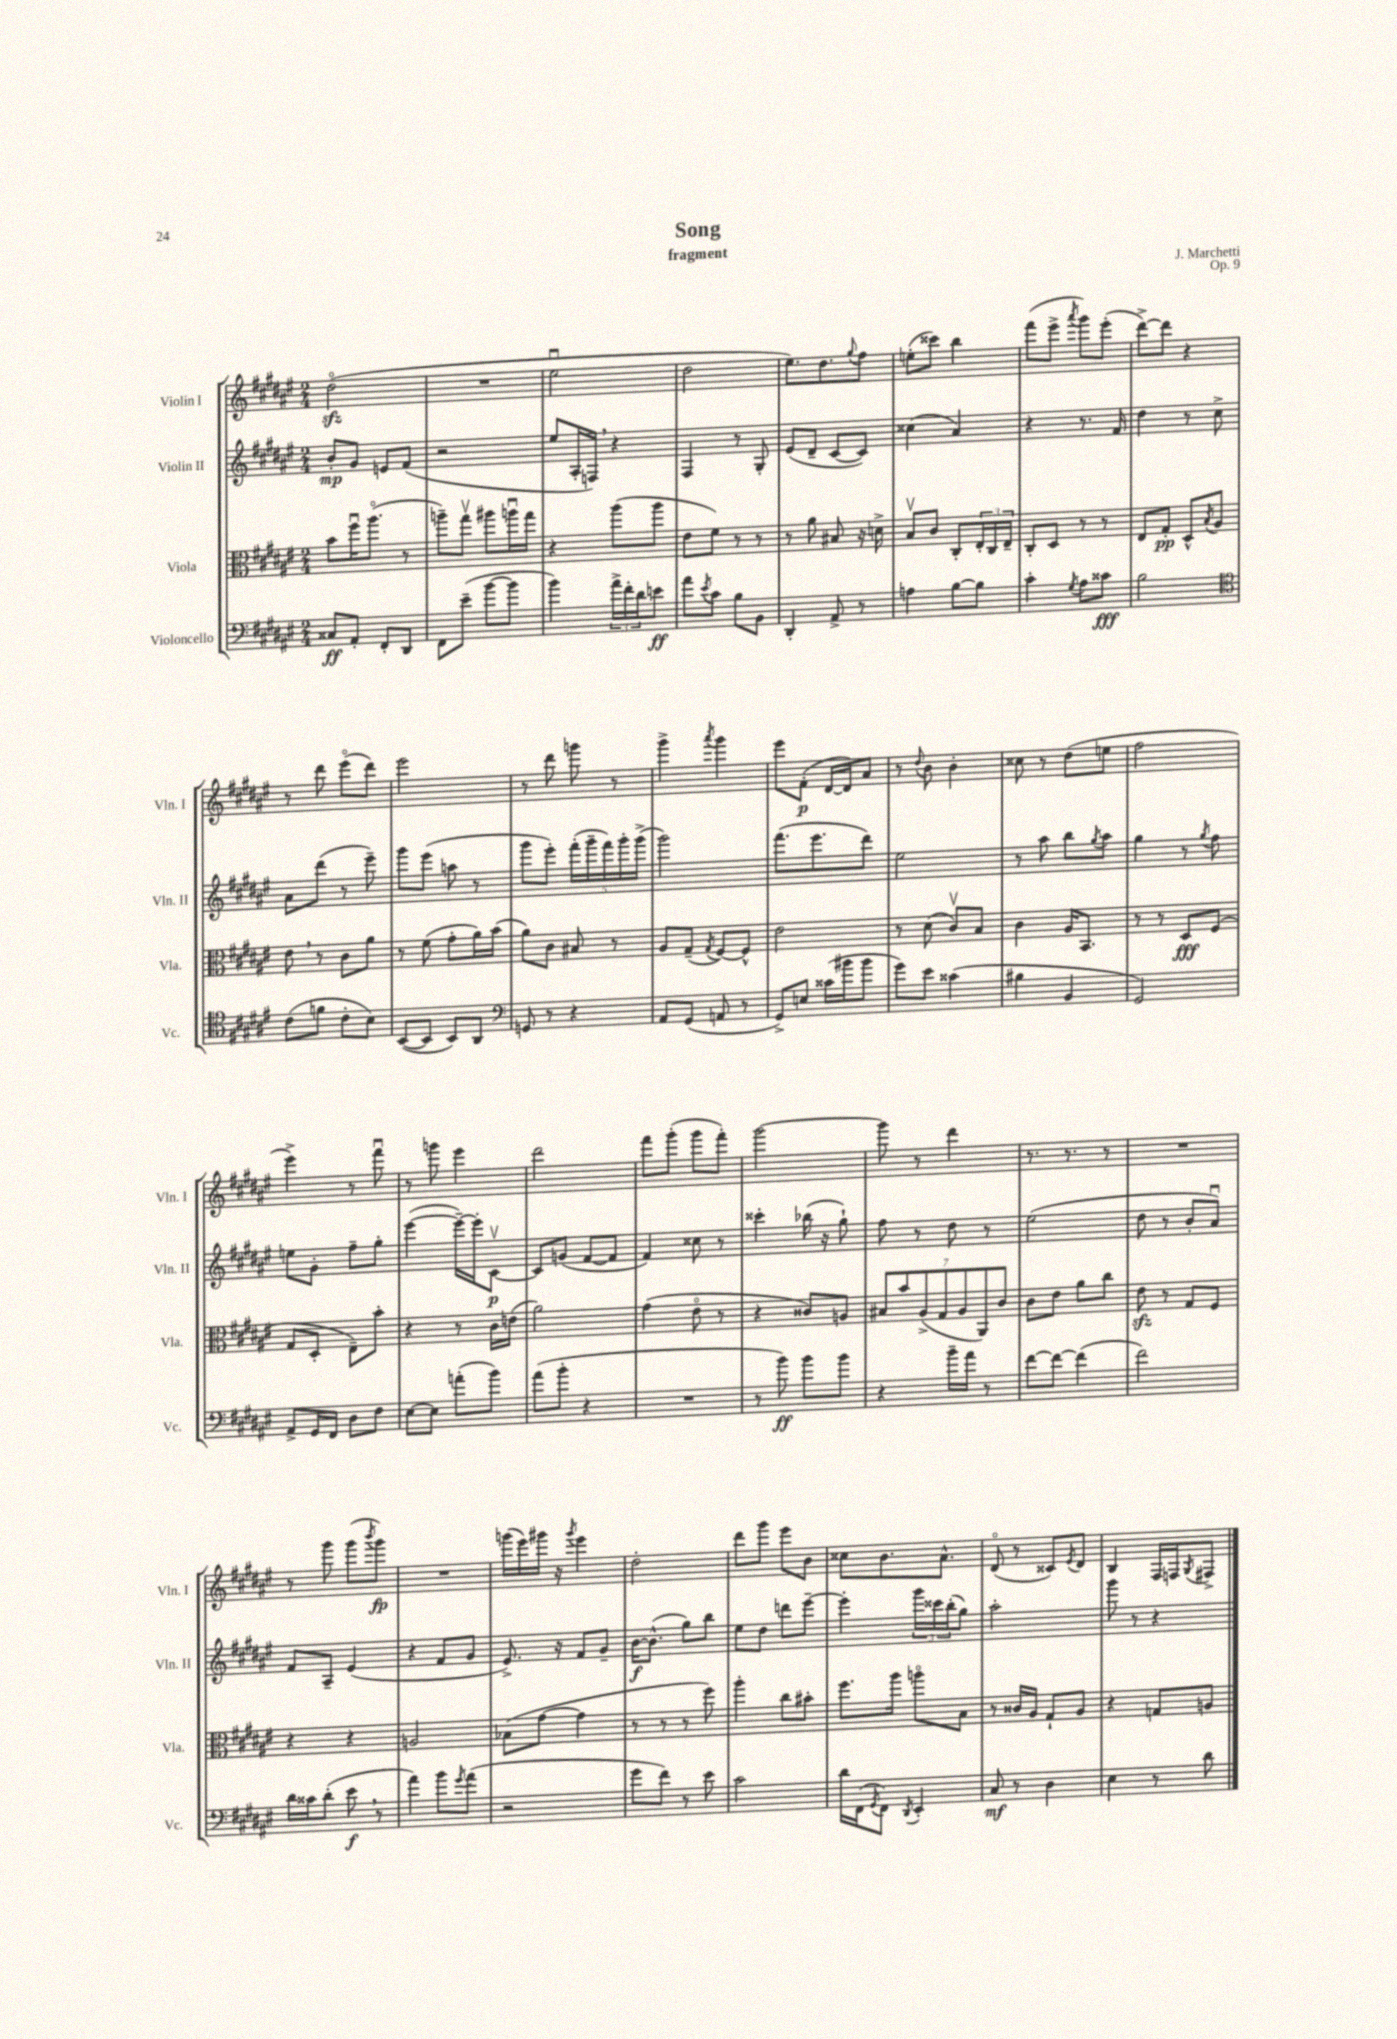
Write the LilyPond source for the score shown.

\header { title = "Song" composer = "J. Marchetti" subtitle = "fragment" opus = "Op. 9" }
<<
\new StaffGroup <<
\new Staff = "s0" \with { instrumentName = "Violin I" shortInstrumentName = "Vln. I" } {
    \clef treble \key fis \major \numericTimeSignature \time 2/4
    dis''2\flageolet\sfz( |
    R2 |
    eis''2\downbow |
    dis''2 |
    eis''8.) dis''8. \appoggiatura { gis''8 } fis''8 |
    e''8-.( cisis'''8) b''4 |
    fis'''8( eis'''8-> \acciaccatura { ais'''8 } gis'''8) eis'''8-.( |
    dis'''8~->) dis'''8 r4 |
    r8 dis'''8 eis'''8\flageolet( dis'''8) |
    eis'''2 |
    r8 dis'''8 g'''8 r8 |
    gis'''4-> \acciaccatura { ais'''8 } gis'''4 |
    eis'''8 fis'8-.\p( dis'16~ dis'16) ais'8 |
    r8 \appoggiatura { dis''8 } b'8 b'4-. |
    cisis''8 r8 dis''8( e''8 |
    fis''2 |
    eis'''4->) r8 fis'''8\downbow |
    r8 g'''8 eis'''4 |
    dis'''2 |
    fis'''8 gis'''8-.( gis'''8 fis'''8-.) |
    gis'''2~ |
    gis'''8 r8 dis'''4 |
    r8. r8. r8 |
    R2 |
    r8 gis'''8 gis'''8( \acciaccatura { b'''8 } gis'''8\fp) |
    R2 |
    g'''16( eis'''16) gis'''16 r16 \acciaccatura { gis'''8 } eis'''4 |
    dis''2-. |
    dis'''8 gis'''8 eis'''8 b'8 |
    cisis''8 b'8. ais'8.-^ |
    dis'8\flageolet( r8 cisis'8) \acciaccatura { eis'8 } dis'8 |
    b4 fis16 f16 \acciaccatura { gis8 } fis8-> \bar "|." |
}
\new Staff = "s1" \with { instrumentName = "Violin II" shortInstrumentName = "Vln. II" } {
    \clef treble \key fis \major \numericTimeSignature \time 2/4
    b'8-.\mp gis'8 e'8 fis'8( |
    r2 |
    eis''8 ais16-. f16) \breathe r4 |
    fis4 r8 gis8-. |
    eis'8( dis'8-- cis'8~ cis'8) |
    cisis''4( ais'4) |
    r4 r8. fis'16 |
    dis''4 r8 cis''8-> |
    ais'8 dis'''8( r8 eis'''8--) |
    gis'''8 eis'''8( a''8 r8 |
    gis'''8 eis'''8-.) \tuplet 5/4 { fis'''16-.( gis'''16-- fis'''16) gis'''16-. gis'''16->( } |
    gis'''2) |
    fis'''8.( eis'''8. dis'''8) |
    eis''2 |
    r8 ais''8 b''8 \acciaccatura { gis''8 } ais''8 |
    gis''4 r8 \acciaccatura { gis''8 } fis''8 |
    e''8 gis'8-. fis''8-- gis''8-. |
    eis'''4~( eis'''16~--) eis'''16-. cis'8~\upbow\p |
    cis'8 g'8( fis'8~ fis'8 |
    fis'4) cisis''8 r8 |
    cisis'''4-. bes''16( r16 gis''8-!) |
    fis''8 r8 dis''8 r8 |
    eis''2( |
    dis''8 r8 b'8-. ais'8\downbow) |
    fis'8 ais8-- eis'4( |
    r4 fis'8 gis'8 |
    eis'8.->) r16 fis'8 gis'8-- |
    b'16~\f b'8.-^( gis''8) b''8 |
    eis''8 dis''8 d'''8 eis'''8~-- |
    eis'''4-. \tuplet 3/2 { gis'''16 cisis'''16 b''16-.( } gis''8) |
    ais''2-. |
    gis'''8 r8 r4 \bar "|." |
}
\new Staff = "s2" \with { instrumentName = "Viola" shortInstrumentName = "Vla." } {
    \clef alto \key fis \major \numericTimeSignature \time 2/4
    b'8 fis''16\downbow ais''8.\flageolet( r8 |
    a''8--) gis''8\upbow ais''8 a''16\downbow gis''16 |
    r4 ais''8( ais''8 |
    eis'8 fis'8) r8 r8 |
    r8 ais'8 bis8 r16 d'16-> |
    b8\upbow cis'8 cis8-. \tuplet 3/2 { eis16-. cis16 eis16-- } |
    cis8-. dis8 r8 r8 |
    eis8 gis8-.\pp dis8-^ \acciaccatura { b8 } ais8 |
    eis'8 \breathe r8 cis'8 ais'8 |
    r8 fis'8( gis'8-. ais'16) b'16( |
    ais'8) cis'8 bis8 r8 |
    ais8 gis8--( \acciaccatura { gis8 } fis8~) fis8-^ |
    eis'2 |
    r8 dis'8( cis'8\upbow) b8 |
    cis'4 ais16 b,8. |
    r8 r8 dis8\fff fis8( |
    gis8 dis8-. eis8--) b'8-. |
    r4 r8 cis'16 e'16( |
    ais'2) |
    gis'4( eis'8\flageolet r8 |
    r4 cisis'8) a8 |
    \tuplet 7/4 { bis8 b'8 ais8->( gis8 ais8 ais,8) cis'8 } |
    cis'8 eis'8 ais'8 cis''8 |
    eis'8\sfz r8 gis8 fis8 |
    r4 r4 |
    a2 |
    bes8( gis'8~ gis'4 |
    r8 r8 r8 fis''8) |
    ais''4-. cis''8 bis'8-. |
    fis''8. ais''16 a''8\flageolet b8 |
    r8 cisis'16 ais16 gis8-! ais8 |
    r4 g8 a8 \bar "|." |
}
\new Staff = "s3" \with { instrumentName = "Violoncello" shortInstrumentName = "Vc." } {
    \clef bass \key fis \major \numericTimeSignature \time 2/4
    cisis8\ff ais,8-. fis,8-. dis,8 |
    fis,8 eis'8--( b'8~ b'8 |
    b'4) \tuplet 3/2 { ais'16-> fis'16-. dis'16 } e'8\ff |
    ais'8 \acciaccatura { eis'8 } cis'8 b8 b,8 |
    dis,4-. ais,8-> r8 |
    a4 b8~ b8 |
    cis'4-. \acciaccatura { gis8 } ais8 cisis'8\fff |
    b2 |
    \clef tenor cis'8( f'8 cis'8-. b8) |
    b,8~( b,8 b,8) ais,8 |
    \clef bass g,8 r8 r4 |
    ais,8 gis,8( a,8 r8 |
    gis,8->) e8 cisis'16( bis'16 bis'8 |
    gis'8) eis'8 cisis'4( |
    bis4 b,4 |
    gis,2) |
    ais,8-> gis,16 fis,16 dis8 fis8 |
    eis8~ eis8 a'8-.( b'8) |
    ais'8( b'8-. r4 |
    R2 |
    r8 b'8\ff) b'8 b'8 |
    r4 b'16-- ais'16 r8 |
    fis'8~ fis'8~ fis'4( |
    fis'2) |
    dis'16 cisis'16 dis'8-.( eis'8\f \breathe r8 |
    ais'4) b'8 \acciaccatura { gis'8 } ais'8( |
    r2 |
    gis'8 fis'8) r8 eis'8 |
    cis'2 |
    dis'16 fis,16( \acciaccatura { gis,8 } fis,8) \acciaccatura { dis,8 } eis,4-. |
    cis8\mf r8 dis4 |
    eis4 r8 dis'8 \bar "|." |
}
>>
>>
\layout { \context { \Score \remove "Bar_number_engraver" } }
